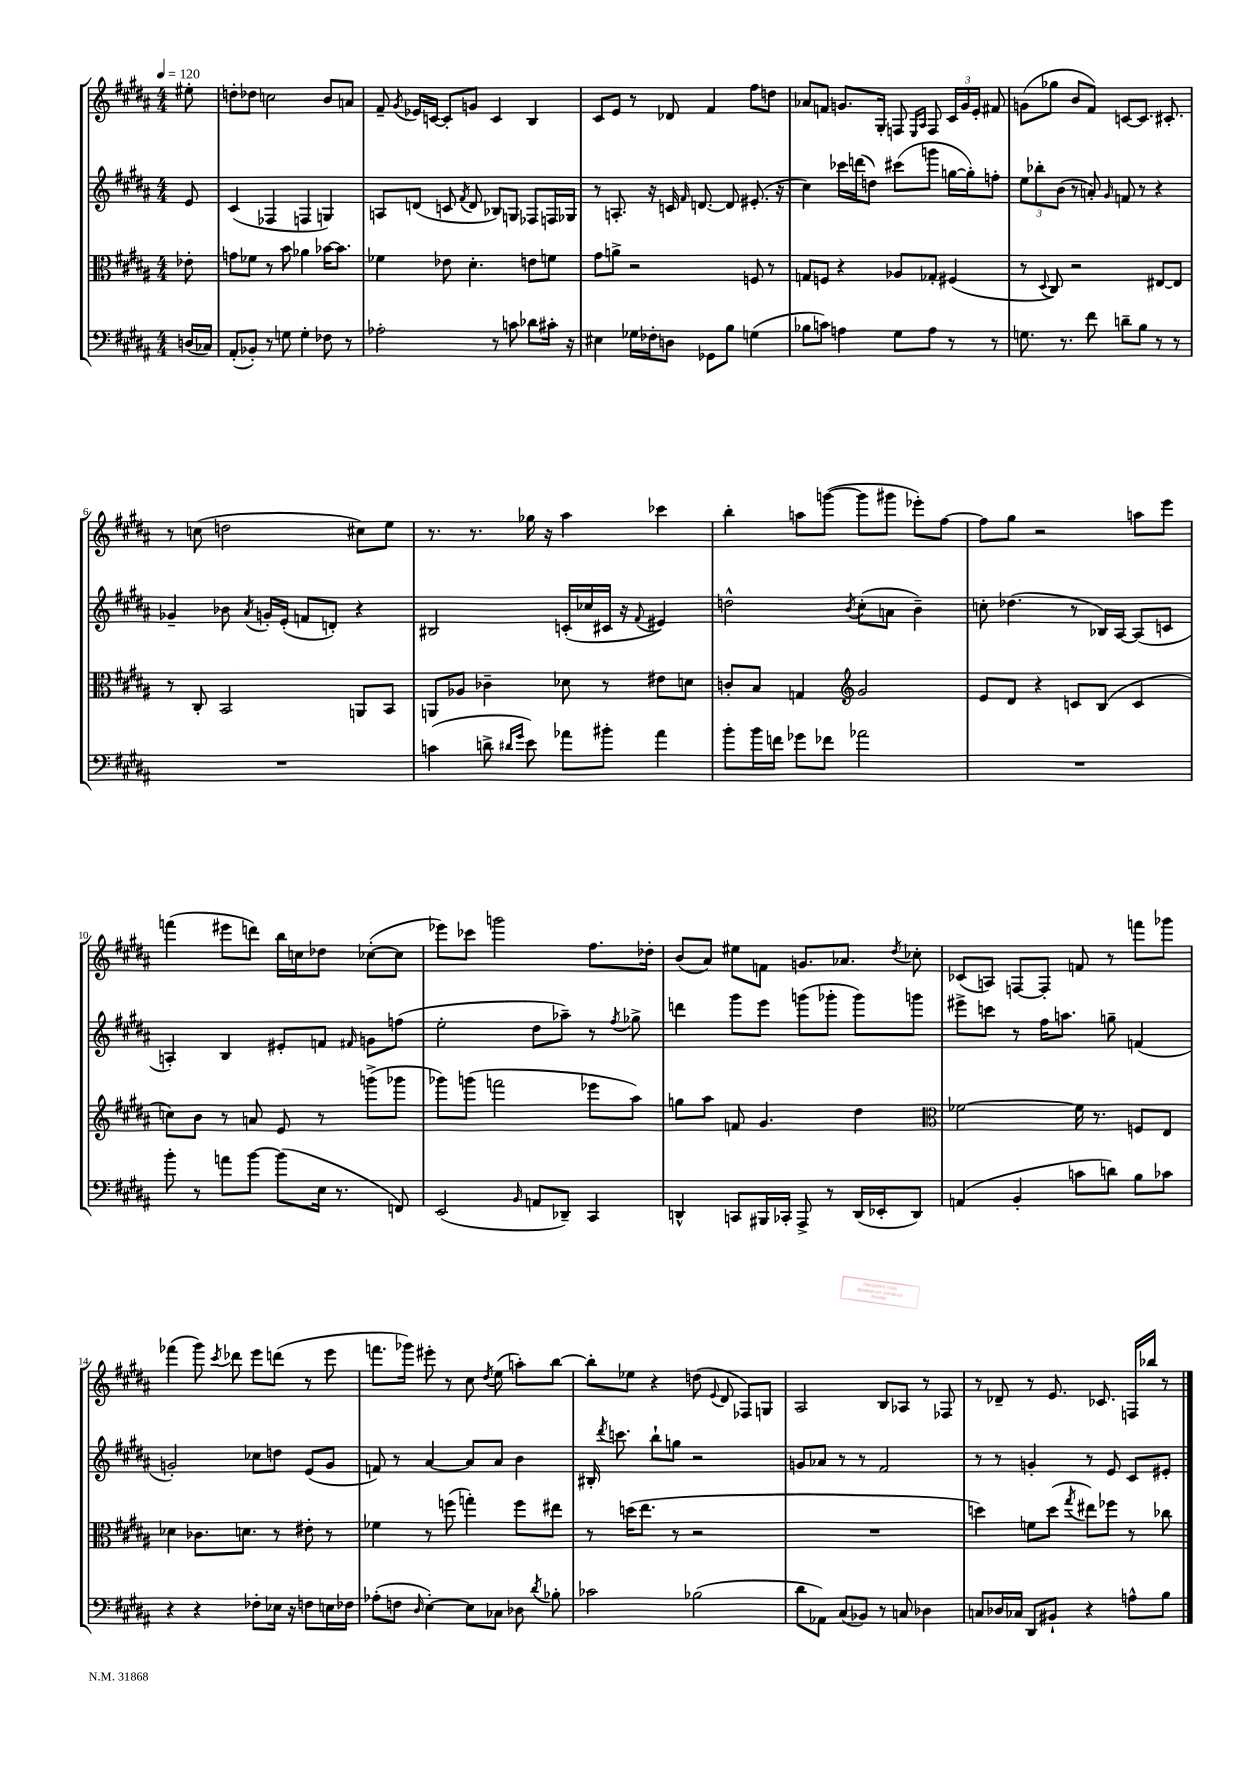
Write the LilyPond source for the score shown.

<<
\new StaffGroup <<
\new Staff = "s0" {
    \clef treble \key b \major \numericTimeSignature \time 4/4 \partial 8 \tempo 4 = 120
    \autoBeamOff eis''8-. |
    d''8[-. des''8] c''2 b'8[ a'8] |
    fis'8-- \acciaccatura { gis'8 } ees'16[ c'16]~ c'8[-. g'8] c'4 b4 |
    cis'8[ e'8] r8 des'8 fis'4 fis''8[ d''8] |
    aes'8[ f'8] g'8.[ gis16]-. f8 \grace { e16[ ais16] } f8 \tuplet 3/2 { cis'16[ g'16 e'16]-. } fis'8 |
    g'8[( ges''8] b'8[ fis'8]) c'8[~ c'8.] cis'8.-. |
    r8 c''8( d''2 cis''8[) e''8] |
    r8. r8. ges''16 r16 ais''4 ces'''4 |
    b''4-. a''8[ g'''8]~( g'''8[ gis'''8] ees'''8[-.) fis''8]~ |
    fis''8[ gis''8] r2 a''8[ e'''8] |
    f'''4( eis'''8[ d'''8]) b''16[ c''16 des''8] ces''8[~-.( ces''8] |
    ees'''8[) ces'''8] g'''2 fis''8.[ des''16]-. |
    b'8[( ais'8]) eis''8[ f'8] g'8.[ aes'8.] \acciaccatura { dis''8 } ces''8-. |
    ces'8[( a8]) f8[~ f8]-. f'8 r8 f'''8[ ges'''8] |
    fes'''4( gis'''8) \acciaccatura { cis'''8 } des'''8 e'''8[ d'''8]( r8 e'''8 |
    f'''8.[ ges'''16]) eis'''8-. r8 cis''8 \acciaccatura { dis''8 } e''8( a''8[-.) b''8]~ |
    b''8[-. ees''8] r4 d''8( \appoggiatura { e'8 } dis'8 fes8[) g8] |
    ais2 b8[ aes8] r8 fes8 |
    r8 des'8-- r8 e'8. ces'8. f16[ bes''16] r8 \bar "|." |
}
\new Staff = "s1" {
    \clef treble \key b \major \numericTimeSignature \time 4/4 \partial 8
    \autoBeamOff e'8 |
    cis'4( fes4 f4 g4) |
    a8[ d'8]( c'8 \acciaccatura { fis'8 } d'8 bes8[) g8] fes8[ f16 ges16] |
    r8 a8.-. r16 c'16 \grace { fis'16 } d'8.~ d'8 eis'8.-.( r16 |
    cis''4) ces'''16[ d'''16( d''8]) cis'''8[( g'''8] g''16[~ g''16-.) f''8]-. |
    \tuplet 3/2 { e''8[ bes''8-. b'8]( } r8 a'8-.) \grace { gis'16 } f'8 r8 r4 |
    ges'4-- bes'8 \acciaccatura { ais'8 } g'16[-. e'16]-.( f'8[ d'8]-.) r4 |
    bis2 c'16[-.( ces''16 cis'16] r16 \appoggiatura { fis'8 } eis'4) |
    d''2-^ \acciaccatura { b'8 } cis''8[-.( a'8] b'4--) |
    c''8-. des''4.( r8 bes16[) ais16]~ ais8[( c'8] |
    a4-.) b4 eis'8[-. f'8] \grace { fis'16 } g'8[ f''8]( |
    e''2-. dis''8[ aes''8]--) r8 \acciaccatura { fis''8 } ges''8-> |
    d'''4 gis'''8[ e'''8] g'''8[( ges'''8]-. ges'''8[) g'''8] |
    eis'''8[-> c'''8] r8 fis''16[ a''8.] g''8-- f'4( |
    g'2-.) ces''8[ d''8] e'8[( g'8] |
    f'8) r8 ais'4~ ais'8[ ais'8] b'4 |
    bis16-. \acciaccatura { dis'''8 } c'''8. b''8[-! g''8] r2 |
    g'8[ aes'8] r8 r8 fis'2 |
    r8 r8 g'4-. r8 e'8 cis'8[ eis'8]-. \bar "|." |
}
\new Staff = "s2" {
    \clef alto \key b \major \numericTimeSignature \time 4/4 \partial 8
    \autoBeamOff ees'8-. |
    g'8[ fes'8] r8 b'8 aes'4 bes'16[~ bes'8.] |
    fes'4 ees'8 dis'4.-. e'8[ f'8] |
    gis'8[ a'8]-> r2 f8 r8 |
    g8[ f8] r4 aes8[ ges8]-. fis4( |
    r8 \appoggiatura { dis8 } cis8) r2 eis8[~ eis8] |
    r8 cis8-. b,2 a,8[ b,8] |
    a,8[ aes8] ces'4-- des'8 r8 eis'8[ d'8] |
    c'8[-. b8] g4 \clef treble gis'2 |
    e'8[ dis'8] r4 c'8[ b8]( c'4 |
    c''8[) b'8] r8 a'8 e'8 r8 g'''8[->( ges'''8] |
    ges'''8[) g'''8]( f'''2 ees'''8[ ais''8]) |
    g''8[ ais''8] f'8 gis'4. dis''4 |
    \clef alto fes'2~ fes'16 r8. f8[ e8] |
    des'4 ces'8.[ d'8.] r8 eis'8-. r8 |
    fes'4 r8 f''8( g''4-.) f''8[ eis''8] |
    r8 d''16[( e''8.] r8 r2 |
    R1 |
    d''4) f'8[ d''8]( \acciaccatura { gis''8 } eis''8[) fes''8] r8 ces''8 \bar "|." |
}
\new Staff = "s3" {
    \clef bass \key b \major \numericTimeSignature \time 4/4 \partial 8
    \autoBeamOff d16[( ces16]) |
    ais,8[-.( bes,8]-.) r8 g8 g4-. fes8 r8 |
    aes2-. r8 c'8 des'8[ cis'16]-. r16 |
    eis4 ges16[ fes16-. d8] ges,8[ b8] g4( |
    bes8[ c'8]) a4 gis8[ a8] r8 r8 |
    g8. r8. fis'8 d'8[-- b8] r8 r8 |
    R1 |
    c'4( d'8-> \grace { dis'16[ gis'16] } e'8) aes'8[ bis'8]-. aes'4 |
    b'8[-. b'16 f'16] ges'8[ fes'8] aes'2 |
    R1 |
    b'8-. r8 a'8[ b'8]~ b'8[( e16] r8. f,8) |
    e,2( \grace { b,16 } a,8[ des,8]--) cis,4 |
    d,4-^ c,8[ bis,,16 ces,16]-. ais,,8-> r8 d,16[( ees,16-. d,8]) |
    a,4( b,4-. c'8[ d'8]) b8[ ces'8] |
    r4 r4 fes8[-. ees16] r16 f8[ e16 fes16] |
    aes8[-.( f8] \grace { dis16 } e4~-.) e8[ ces8] des8 \acciaccatura { dis'8 } bes8-. |
    ces'2 bes2( |
    dis'8[ aes,8]) cis8[( bes,8]) r8 c8 des4 |
    c8[ des16 ces16] dis,8[ bis,8]-! r4 a8[-^ b8] \bar "|." |
}
>>
>>
